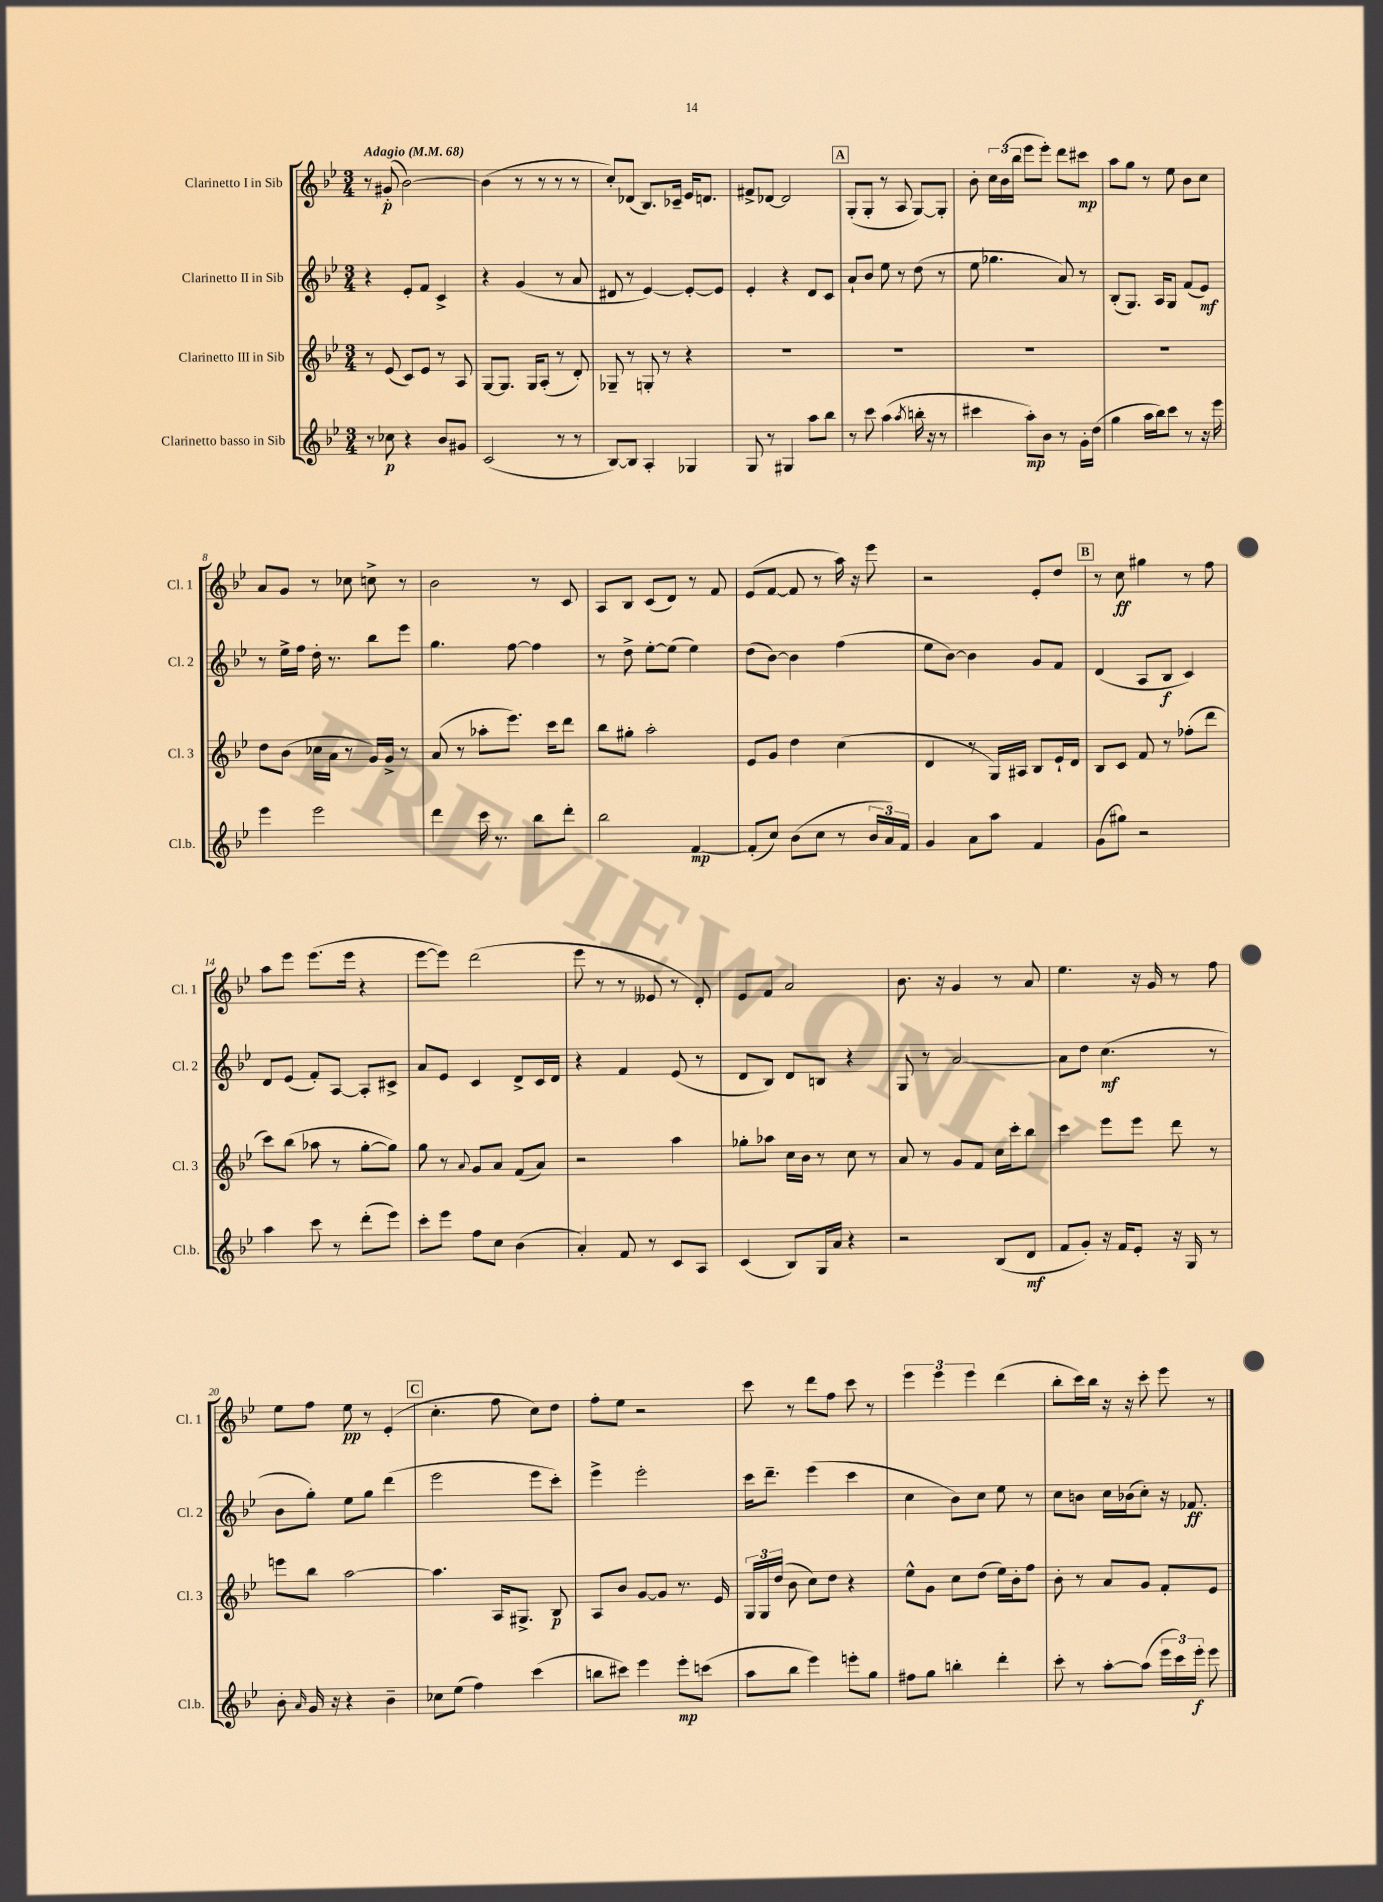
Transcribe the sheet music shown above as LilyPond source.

<<
\new StaffGroup <<
\new Staff = "s0" \with { instrumentName = "Clarinetto I in Sib" shortInstrumentName = "Cl. 1" } {
    \clef treble \key bes \major \numericTimeSignature \time 3/4 \tempo "Adagio" 4 = 68
    \autoBeamOff r8 gis'8-.\p( bes'2~) |
    bes'4( r8 r8 r8 r8 |
    c''8[-.) des'8]( bes8.[) ces'16]-- ees'16[ d'8.] |
    fis'8[-> des'8]~ des'2 |
    \mark \markup { \box "A" } g8[-.( g8]-. r8 a8 g8[~) g8]-. |
    bes'8-. \tuplet 3/2 { c''16[ bes'16( bes''16] } ees'''8[ ees'''8]-.) d'''8[ cis'''8]\mp |
    a''8[ g''8] r8 ees''8 bes'8[ c''8] |
    a'8[ g'8] r8 ces''8 c''8-> r8 |
    bes'2 r8 c'8 |
    a8[ bes8] c'8[( d'8]) r8 f'8 |
    ees'8[( f'8]~ f'8 r8 a''16) r16 ees'''8 |
    r2 ees'8[-. d''8] |
    \mark \markup { \box "B" } r8 c''8\ff gis''4 r8 f''8 |
    a''8[ ees'''8] ees'''8.[( ees'''16] r4 |
    ees'''8[~ ees'''8]) d'''2( |
    ees'''8 r8 r8 eeses'8 r8 d'8-.) |
    ees'8[ f'8] a'2 |
    bes'8. r16 g'4 r8 a'8 |
    ees''4. r16 g'16 r8 f''8 |
    ees''8[ f''8] ees''8\pp r8 ees'4-.( |
    \mark \markup { \box "C" } c''4.-. f''8 c''8[) d''8] |
    f''8[-. ees''8] r2 |
    c'''8 r8 d'''8[ f''8] c'''8 r8 |
    \tuplet 3/2 { ees'''4 ees'''4 ees'''4 } d'''4( |
    bes''8[-. c'''16) bes''16] r16 r16 c'''8-. ees'''8 r8 \bar "|." |
}
\new Staff = "s1" \with { instrumentName = "Clarinetto II in Sib" shortInstrumentName = "Cl. 2" } {
    \clef treble \key bes \major \numericTimeSignature \time 3/4
    \autoBeamOff r4 ees'8[-. f'8] c'4-> |
    r4 g'4( r8 a'8 |
    dis'8 r8 ees'4~) ees'8[~-. ees'8] |
    ees'4-. r4 d'8[ c'8] |
    \mark \markup { \box "A" } a'8[-! bes'8] ees''8 r8 d''8( r8 |
    ees''8 ges''4. a'8) r8 |
    bes8[-.( g8.]) a16[ g8] f'8[( ees'8]\mf) |
    r8 ees''16[-> f''16] d''16-. r8. bes''8[ ees'''8] |
    g''4. f''8~ f''4 |
    r8 d''8-> ees''8[~-. ees''8]( ees''4) |
    d''8[( bes'8]~) bes'4 f''4( |
    ees''8[ bes'8]~) bes'4 g'8[ f'8] |
    \mark \markup { \box "B" } d'4( a8[ bes8]\f c'4) |
    d'8[ ees'8]( f'8[-.) a8]~ a8[-. cis'8]-> |
    a'8[ ees'8] c'4 d'8[-> c'16 d'16] |
    r4 f'4 ees'8( r8 |
    d'8[ bes8]) d'8[ b8] r4 |
    g8 r8 a'2~ |
    a'8[ d''8] c''4.\mf( r8 |
    bes'8[ g''8]-.) ees''8[ g''8] d'''4( |
    \mark \markup { \box "C" } ees'''2 ees'''8[ c'''8]-.) |
    ees'''4-> ees'''2-. |
    c'''16[ d'''8.]-- ees'''4( c'''4 |
    c''4 bes'8[) c''8] ees''8 r8 |
    c''8[ b'8] c''16[ bes'16( c''8]-.) r16 fes'8.\ff \bar "|." |
}
\new Staff = "s2" \with { instrumentName = "Clarinetto III in Sib" shortInstrumentName = "Cl. 3" } {
    \clef treble \key bes \major \numericTimeSignature \time 3/4
    \autoBeamOff r8 ees'8( c'8[) ees'8] r8 a8 |
    g8[~ g8.] g16[ a8]-.( r8 d'8-.) |
    ges8-- r8 g8-. r8 r4 |
    R2. |
    \mark \markup { \box "A" } R2. |
    R2. |
    R2. |
    d''8[ bes'8]( ces''16[ a'16] r8 g'16[) g'16]-> r8 |
    a'8( r8 aes''8[-. ees'''8.]) c'''16[ d'''8] |
    bes''8[ gis''8]-. a''2-. |
    ees'8[ g'8] d''4 c''4( |
    d'4 r8 g16[) ais16] bes8[ ees'16-! d'16] |
    \mark \markup { \box "B" } bes8[ c'8] f'8 r8 fes''8[-.( d'''8] |
    c'''8[) bes''8]( aes''8 r8 g''8[~-. g''8]) |
    g''8 r8 \appoggiatura { a'8 } g'8[ a'8] f'8[( a'8]) |
    r2 a''4 |
    ges''8[-. aes''8] c''16[ bes'16] r8 c''8 r8 |
    a'8 r8 g'8[ f'8] c''16[ c'''16-. bes''8] |
    c'''4 ees'''8[ ees'''8] d'''8 r8 |
    e'''8[ bes''8] a''2~ |
    \mark \markup { \box "C" } a''4. a16[ gis8.]-> bes8\p |
    a8[ bes'8] g'8[~ g'8] r8. ees'16 |
    \tuplet 3/2 { g16[ g16 d''16]( } bes'8 c''8[) d''8] r4 |
    ees''8[-^ g'8] c''8[ d''8]( ees''16[) bes'16-. f''8] |
    bes'8-. r8 a'8[ g'8] f'8[-. ees'8] \bar "|." |
}
\new Staff = "s3" \with { instrumentName = "Clarinetto basso in Sib" shortInstrumentName = "Cl.b." } {
    \clef treble \key bes \major \numericTimeSignature \time 3/4
    \autoBeamOff r8 ces''8\p r4 bes'8[ gis'8] |
    c'2( r8 r8 |
    bes8[~) bes8] a4-. ges4 |
    g8 r8 gis4 a''8[ bes''8] |
    \mark \markup { \box "A" } r8 c'''8 a''4( \acciaccatura { a''8 } b''16-. r16 r8 |
    cis'''4 a''8[-.\mp) bes'8] r8 g'16[-. d''16]( |
    g''4 a''16[ bes''16) c'''8] r8 r16 ees'''16 |
    ees'''4 ees'''2 |
    d'''4 c'''16 r8. bes''8[ d'''8]-. |
    bes''2 f'4~\mp |
    f'8[-.( c''8]) bes'8[( c''8] r8 \tuplet 3/2 { bes'16[ a'16) f'16] } |
    g'4 a'8[ a''8] f'4 |
    \mark \markup { \box "B" } g'8[( gis''8]) r2 |
    a''4 c'''8 r8 d'''8[-.( ees'''8]) |
    c'''8[-. ees'''8] f''8[ c''8] bes'4( |
    a'4-.) f'8 r8 c'8[ a8] |
    c'4( bes8[) g16 a'16] r4 |
    r2 bes8[( d'8]\mf |
    f'8[ g'8]-.) r16 f'16[ ees'8]-. r16 g16 r8 |
    bes'8-. \grace { a'16 } g'16 r16 r4 bes'4-- |
    \mark \markup { \box "C" } ces''8[ ees''8]( f''4) c'''4( |
    b''8[ cis'''8]) ees'''4 ees'''8[-.\mp c'''8]( |
    a''8[ bes''8] ees'''4) e'''8[-. g''8] |
    fis''8[ g''8] b''4-. d'''4-. |
    c'''8-. r8 a''8[~-. a''8]( \tuplet 3/2 { ees'''16[ c'''16) ees'''16]-.\f } ees'''8 \bar "|." |
}
>>
>>
